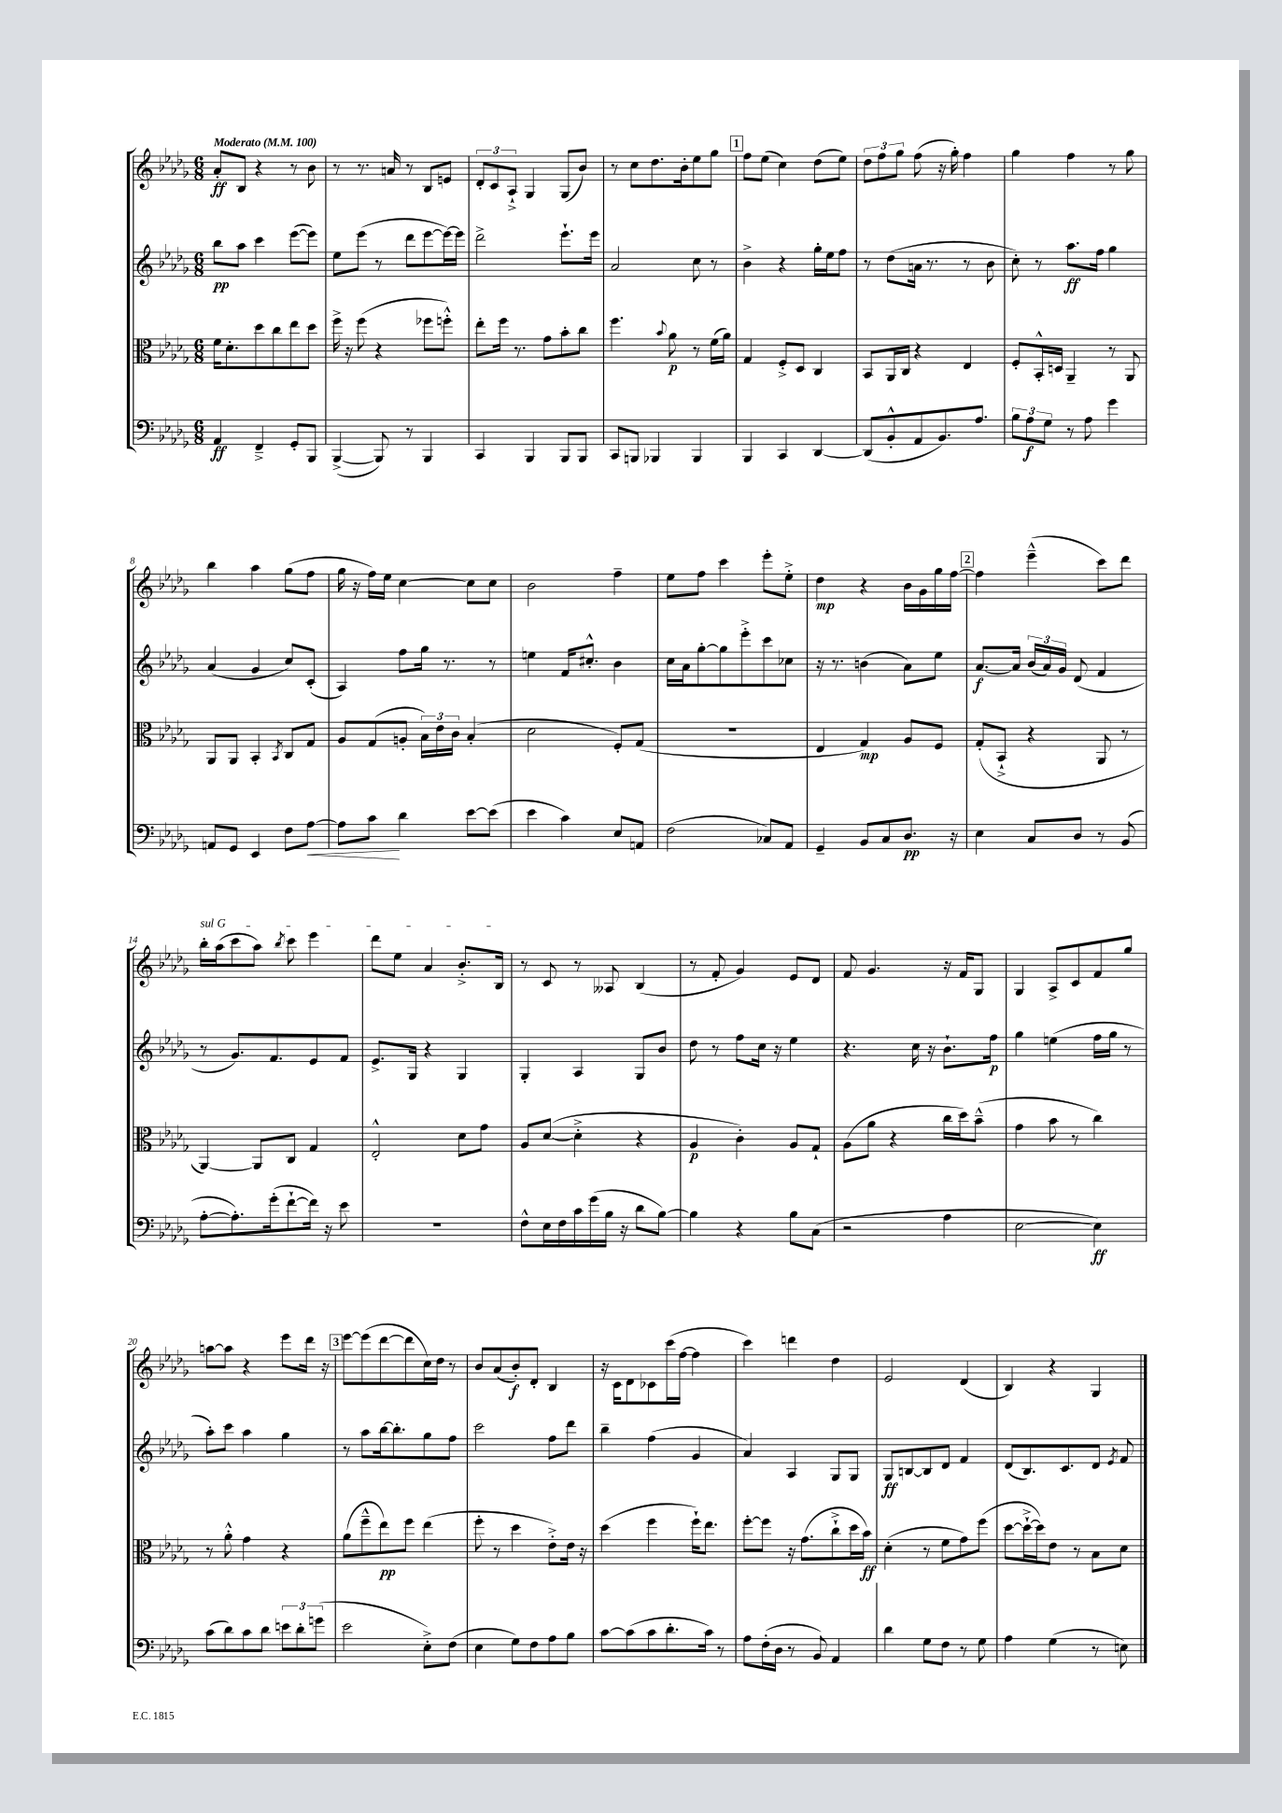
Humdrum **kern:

**kern	**dynam	**kern	**dynam	**kern	**dynam	**kern	**dynam
*part4	*part4	*part3	*part3	*part2	*part2	*part1	*part1
*staff4	*staff4	*staff3	*staff3	*staff2	*staff2	*staff1	*staff1
*clefF4	*	*clefC3	*	*clefG2	*	*clefG2	*
*k[b-e-a-d-g-]	*	*k[b-e-a-d-g-]	*	*k[b-e-a-d-g-]	*	*k[b-e-a-d-g-]	*
*M6/8	*	*M6/8	*	*M6/8	*	*M6/8	*
*MM100	*	*MM100	*	*MM100	*	*MM100	*
=1	=1	=1	=1	=1	=1	=1	=1
!	!	!	!	!	!	!LO:TX:a:B:t=Moderato	!
4AA-/	ff	16f\KL	.	8bb-\L	pp	8a-'/L	ff
.	.	8.d-'\	.	.	.	.	.
.	.	.	.	8aa-\J	.	8B-/J	.
4FF~^/	.	8dd-\	.	4ccc\	.	4r	.
.	.	8cc\	.	.	.	.	.
8GG-'/L	.	8ee-\	.	([8eee-\L	.	8r	.
8BBB-/J	.	8dd-\J	.	8eee-\J])	.	8b-\	.
=2	=2	=2	=2	=2	=2	=2	=2
([4BBB-^/	.	16ff^\	.	8ee-\L	.	8r	.
.	.	16r	.	.	.	.	.
.	.	(8ff\	.	(8eee-\J	.	8.r	.
8BBB-/])	.	4r	.	8r	.	.	.
.	.	.	.	.	.	16an/	.
8r	.	.	.	8ddd-\L	.	8r	.
4BBB-/	.	8ff-X\L	.	[8eee-\	.	8B-/L	.
.	.	8ffn'^^\J)	.	16eee-\L_)	.	8en/J	.
.	.	.	.	16eee-\JJ]	.	.	.
=3	=3	=3	=3	=3	=3	=3	=3
4CC/	.	8ee-'\L	.	2ddd-^\	.	12d-'/L	.
.	.	.	.	.	.	12c/	.
.	.	16ff\Jk	.	.	.	.	.
.	.	.	.	.	.	12A-`^/J	.
.	.	8.r	.	.	.	.	.
4BBB-/	.	.	.	.	.	4G-/	.
.	.	8g-\L	.	.	.	.	.
8BBB-/L	.	8b-'\	.	8.eee-`\L	.	(8G-/L	.
8BBB-/J	.	8cc\J	.	.	.	8b-/J)	.
.	.	.	.	16eee-\Jk	.	.	.
=4	=4	=4	=4	=4	=4	=4	=4
8CC/L	.	4.ff\	.	2a-/	.	8r	.
8BBBn/J	.	.	.	.	.	8cc\L	.
4BBB-X/	.	.	.	.	.	8.dd-\	.
.	.	8qqb-/	.	.	.	.	.
.	.	8a-\	p	.	.	.	.
.	.	.	.	.	.	16b-'\k	.
4BBB-/	.	8r	.	8cc\	.	8ee-\	.
.	.	(16f\LL	.	8r	.	8gg-\J	.
.	.	16a-\JJ)	.	.	.	.	.
!!LO:REH:place=s1:t=1
=5	=5	=5	=5	=5	=5	=5	=5
4BBB-/	.	4G-/	.	4b-^\	.	8ff\L	.
.	.	.	.	.	.	(8ee-\J	.
4CC/	.	8F'^/L	.	4r	.	4cc\)	.
.	.	8D-/J	.	.	.	.	.
[4DD-/	.	4C/	.	16gg-'\LL	.	(8dd-\L	.
.	.	.	.	16ee-\J	.	.	.
.	.	.	.	8ff\J	.	8ee-\J)	.
=6	=6	=6	=6	=6	=6	=6	=6
(8DD-/L]	.	8BB-/L	.	8r	.	12dd-\L	.
.	.	.	.	.	.	12ff\	.
8BB-'^^/	.	16AA-/L	.	(8dd-\L	.	.	.
.	.	.	.	.	.	12gg-\J	.
.	.	16C/JJ	.	.	.	.	.
8AA-/	.	4r	.	16an\Jk	.	(8ff\	.
.	.	.	.	8.r	.	.	.
8.BB-/)	.	.	.	.	.	16r	.
.	.	.	.	.	.	16gg-'\)	.
.	.	4E-/	.	8r	.	4ff\	.
8.A-/J	.	.	.	.	.	.	.
.	.	.	.	8b-\	.	.	.
=7	=7	=7	=7	=7	=7	=7	=7
12B-\L	.	8F'/L	.	8cc'\)	.	4gg-\	.
12A-\	f	.	.	.	.	.	.
.	.	16BB-'^^/L	.	8r	.	.	.
12G-\J	.	.	.	.	.	.	.
.	.	16Dn/JJ	.	.	.	.	.
8r	.	4AA-~/	.	8.aa-\L	ff	4ff\	.
8A-\	.	.	.	.	.	.	.
.	.	.	.	16ff\Jk	.	.	.
4g-\	.	8r	.	4gg-\	.	8r	.
.	.	8AA-/	.	.	.	8gg-\	.
!!LO:LB:g=z
=8	=8	=8	=8	=8	=8	=8	=8
8AAn/L	.	8AA-/L	.	(4a-/	.	4bb-\	.
8GG-/J	.	8AA-/J	.	.	.	.	.
4EE-/	.	4BB-'/	.	4g-/	.	4aa-\	.
.	.	8qBB-/	.	.	.	.	.
8F\L	.	8C/L	.	8cc/L)	.	(8gg-\L	.
!	!LO:HP:b	!	!	!	!	!	!
[8A-\J	<	8G-/J	.	(8c'/J	.	8ff\J	.
=9	=9	=9	=9	=9	=9	=9	=9
8A-\L]	.	8A-/L	.	4A-/)	.	16gg-\	.
.	.	.	.	.	.	16r	.
8c\J	.	(8G-/	.	.	.	16ff\LL)	.
.	.	.	.	.	.	16ee-\JJ	.
4d-\	[	8An'/J	.	8ff\L	.	[4cc\	.
.	.	24B-\LL)	.	16gg-\Jk	.	.	.
.	.	24e-\	.	.	.	.	.
.	.	.	.	8.r	.	.	.
.	.	24c\JJ	.	.	.	.	.
[8e-\L	.	(4B-'/	.	.	.	8cc\L]	.
(8e-\J]	.	.	.	8r	.	8cc\J	.
=10	=10	=10	=10	=10	=10	=10	=10
4e-\	.	2d-\	.	4een\	.	2b-\	.
4c\)	.	.	.	16f/KL	.	.	.
.	.	.	.	8.cc#X'^^/J	.	.	.
8E-/L	.	8F'/L)	.	4b-\	.	4ff~\	.
8AAn/J	.	(8G-/J	.	.	.	.	.
=11	=11	=11	=11	=11	=11	=11	=11
(2F\	.	2.r	.	16cc\LL	.	8ee-\L	.
.	.	.	.	16a-\J	.	.	.
.	.	.	.	[8gg-'\	.	8ff\J	.
.	.	.	.	8gg-\]	.	4ccc\	.
.	.	.	.	8eee-'^\	.	.	.
8C-X/L)	.	.	.	8ccc\	.	8eee-'\L	.
8AA-/J	.	.	.	8cc-X\J	.	8ee-'^\J	.
=12	=12	=12	=12	=12	=12	=12	=12
4GG-~/	.	4E-/	.	16r	.	4dd-\	mp
.	.	.	.	8.r	.	.	.
8BB-/L	.	4G-/)	mp	(4bn\	.	4r	.
8C/	.	.	.	.	.	.	.
8.D-/J	pp	8A-/L	.	8a-\L)	.	16b-\LL	.
.	.	.	.	.	.	16g-\	.
.	.	8F/J	.	8ee-\J	.	16gg-\	.
16r	.	.	.	.	.	[16ff\JJ	.
!!LO:REH:place=s1:t=2
=13	=13	=13	=13	=13	=13	=13	=13
4E-\	.	(8G-'/L	.	[8.a-/L	f	4ff\]	.
.	.	8BB-`^/J	.	.	.	.	.
.	.	.	.	16a-/Jk]	.	.	.
8C/L	.	4r	.	(24b-/LL	.	(4eee-~^^\	.
.	.	.	.	24a-/)	.	.	.
.	.	.	.	24g-/JJ	.	.	.
8D-/J	.	.	.	(8d-/	.	.	.
8r	.	8AA-/	.	4f/	.	8ccc\L)	.
(8BB-/	.	8r	.	.	.	8ddd-\J	.
!!LO:LB:g=z
=14	=14	=14	=14	=14	=14	=14	=14
!	!	!	!	!	!	!LO:TX:a:i:t=sul G	!
[8A-'\L	.	[4AA-/)	.	8r	.	16bb-'\LL	.
.	.	.	.	.	.	(16aa-\J	.
8.A-'\])	.	.	.	8.g-/L)	.	8ccc\	.
.	.	8AA-/L]	.	.	.	8aa-\J)	.
(16g-'\k	.	.	.	8.f/	.	.	.
.	.	.	.	.	.	8qbb-/	.
[8f`\	.	8C/J	.	.	.	8ccc\	.
16f\Jk])	.	4G-/	.	8e-/	.	4eee-\	.
16r	.	.	.	.	.	.	.
8e-\	.	.	.	8f/J	.	.	.
=15	=15	=15	=15	=15	=15	=15	=15
2.r	.	2E-'^^/	.	8.e-^/L	.	8ddd-\L	.
.	.	.	.	.	.	8ee-\J	.
.	.	.	.	16G-/Jk	.	.	.
.	.	.	.	4r	.	4a-/	.
.	.	8d-\L	.	4G-/	.	8.b-'^/L	.
.	.	8g-\J	.	.	.	.	.
.	.	.	.	.	.	16B-/Jk	.
=16	=16	=16	=16	=16	=16	=16	=16
8F^^\L	.	8A-/L	.	4G-'/	.	8r	.
16E-\L	.	([8d-/J	.	.	.	8c/	.
16F\	.	.	.	.	.	.	.
16c\	.	4d-'^\]	.	4A-/	.	8r	.
(16g-\	.	.	.	.	.	.	.
16B-\JJ	.	.	.	.	.	8A--X/	.
16r	.	.	.	.	.	.	.
8d-\L	.	4r	.	8G-/L	.	(4B-/	.
[8B-\J)	.	.	.	8b-/J	.	.	.
=17	=17	=17	=17	=17	=17	=17	=17
4B-\]	.	4A-/	p	8dd-\	.	8r	.
.	.	.	.	8r	.	8f'/	.
4r	.	4c'\)	.	8ff\L	.	4g-/)	.
.	.	.	.	16cc\Jk	.	.	.
.	.	.	.	16r	.	.	.
8B-\L	.	8A-/L	.	4ee-\	.	8e-/L	.
(8C\J	.	8G-`/J	.	.	.	8d-/J	.
=18	=18	=18	=18	=18	=18	=18	=18
2r	.	(8A-\L	.	4.r	.	8f/	.
.	.	8a-\J	.	.	.	4.g-/	.
.	.	4r	.	.	.	.	.
.	.	.	.	16cc\	.	.	.
.	.	.	.	16r	.	.	.
4A-\	.	16cc\LL	.	8.b-`\L	.	16r	.
.	.	16dd-\J)	.	.	.	16f/KL	.
.	.	(8b-~^^\J	.	.	.	8G-/J	.
.	.	.	.	16ff\Jk	p	.	.
=19	=19	=19	=19	=19	=19	=19	=19
[2E-\	.	4g-\	.	4gg-\	.	4G-/	.
.	.	8b-\	.	(4een\	.	8A-^/L	.
.	.	8r	.	.	.	8c/	.
4E-\])	ff	4cc\)	.	16ff\LL	.	8f/	.
.	.	.	.	16gg-\JJ	.	.	.
.	.	.	.	8r	.	8gg-/J	.
!!LO:LB:g=z
=20	=20	=20	=20	=20	=20	=20	=20
(8c\L	.	8r	.	8aa-'\L)	.	[8aan\L	.
8d-\)	.	8a-'^^\	.	8ccc\J	.	8aa\J]	.
8c\	.	4g-\	.	4aa-\	.	4r	.
8d-\J	.	.	.	.	.	.	.
12en\L	.	4r	.	4gg-\	.	8eee-\L	.
12d-'\	.	.	.	.	.	.	.
.	.	.	.	.	.	16ddd-\Jk	.
(12gn\J	.	.	.	.	.	.	.
.	.	.	.	.	.	16r	.
!!LO:REH:place=s1:t=3
=21	=21	=21	=21	=21	=21	=21	=21
2e-\	.	(8a-\L	.	8r	.	[8eee-\L	.
.	.	8ff~^^\	.	8aa-\L	.	(8eee-\]	.
.	.	8ee-\)	pp	[16bb-\k	.	[8ddd-\	.
.	.	.	.	8.bb-'\]	.	.	.
.	.	8ff\J	.	.	.	8ddd-\]	.
8E-'^\L)	.	(4ee-\	.	8gg-\	.	16cc\L)	.
.	.	.	.	.	.	16dd-\JJ	.
(8F\J	.	.	.	8ff\J	.	8r	.
=22	=22	=22	=22	=22	=22	=22	=22
4E-\	.	8ff'\	.	2ccc\	.	8b-/L	.
.	.	8r	.	.	.	(8a-/	.
8G-\L)	.	4dd-\	.	.	.	8b-'/)	f
8F\	.	.	.	.	.	8d-'/J	.
8A-\	.	8e-'^\L)	.	8ff\L	.	4B-/	.
8B-\J	.	16e-\Jk	.	8ddd-\J	.	.	.
.	.	16r	.	.	.	.	.
=23	=23	=23	=23	=23	=23	=23	=23
[8c\L	.	(4dd-\	.	4bb-~\	.	16r	.
.	.	.	.	.	.	16c\KL	.
(8c\]	.	.	.	.	.	8d-\	.
8c\	.	4ff\	.	(4ff\	.	8c-X\	.
8.d-'\	.	.	.	.	.	(16ccc\L	.
.	.	.	.	.	.	[16ff\JJ	.
.	.	16ff`\KL)	.	4g-/	.	4ff\]	.
16c\Jk)	.	8.ee-\J	.	.	.	.	.
8r	.	.	.	.	.	.	.
=24	=24	=24	=24	=24	=24	=24	=24
8A-\L	.	[8ff'\L	.	4a-/)	.	4ccc\)	.
(16F'\L	.	8ff\J]	.	.	.	.	.
16D-\JJ	.	.	.	.	.	.	.
8r	.	16r	.	4A-/	.	4dddn\	.
.	.	(8.g-\L	.	.	.	.	.
8BB-/)	.	.	.	.	.	.	.
4AA-/	.	8cc`^\	.	8G-/L	.	4dd-\	.
.	.	16dd-\L	.	8G-/J	.	.	.
.	.	16b-\JJ)	ff	.	.	.	.
=25	=25	=25	=25	=25	=25	=25	=25
4d-\	.	(4d-'\	.	8G-/L	ff	2e-/	.
.	.	.	.	[8Bn/	.	.	.
8G-\L	.	8r	.	8B/]	.	.	.
8F\J	.	8f\L	.	8d-/J	.	.	.
8r	.	8g-\)	.	4f/	.	(4d-/	.
8G-\	.	(8ff\J	.	.	.	.	.
=26	=26	=26	=26	=26	=26	=26	=26
4A-\	.	[8dd-\L	.	(8d-/L	.	4B-/)	.
.	.	16dd-`^\L_	.	8.B-/)	.	.	.
.	.	16dd-\J])	.	.	.	.	.
(4G-\	.	8e-\J	.	.	.	4r	.
.	.	.	.	8.c/	.	.	.
.	.	8r	.	.	.	.	.
8r	.	8B-\L	.	8d-/J	.	4G-/	.
.	.	.	.	8qe-/	.	.	.
8En\)	.	8d-\J	.	8f/	.	.	.
==	==	==	==	==	==	==	==
*-	*-	*-	*-	*-	*-	*-	*-
